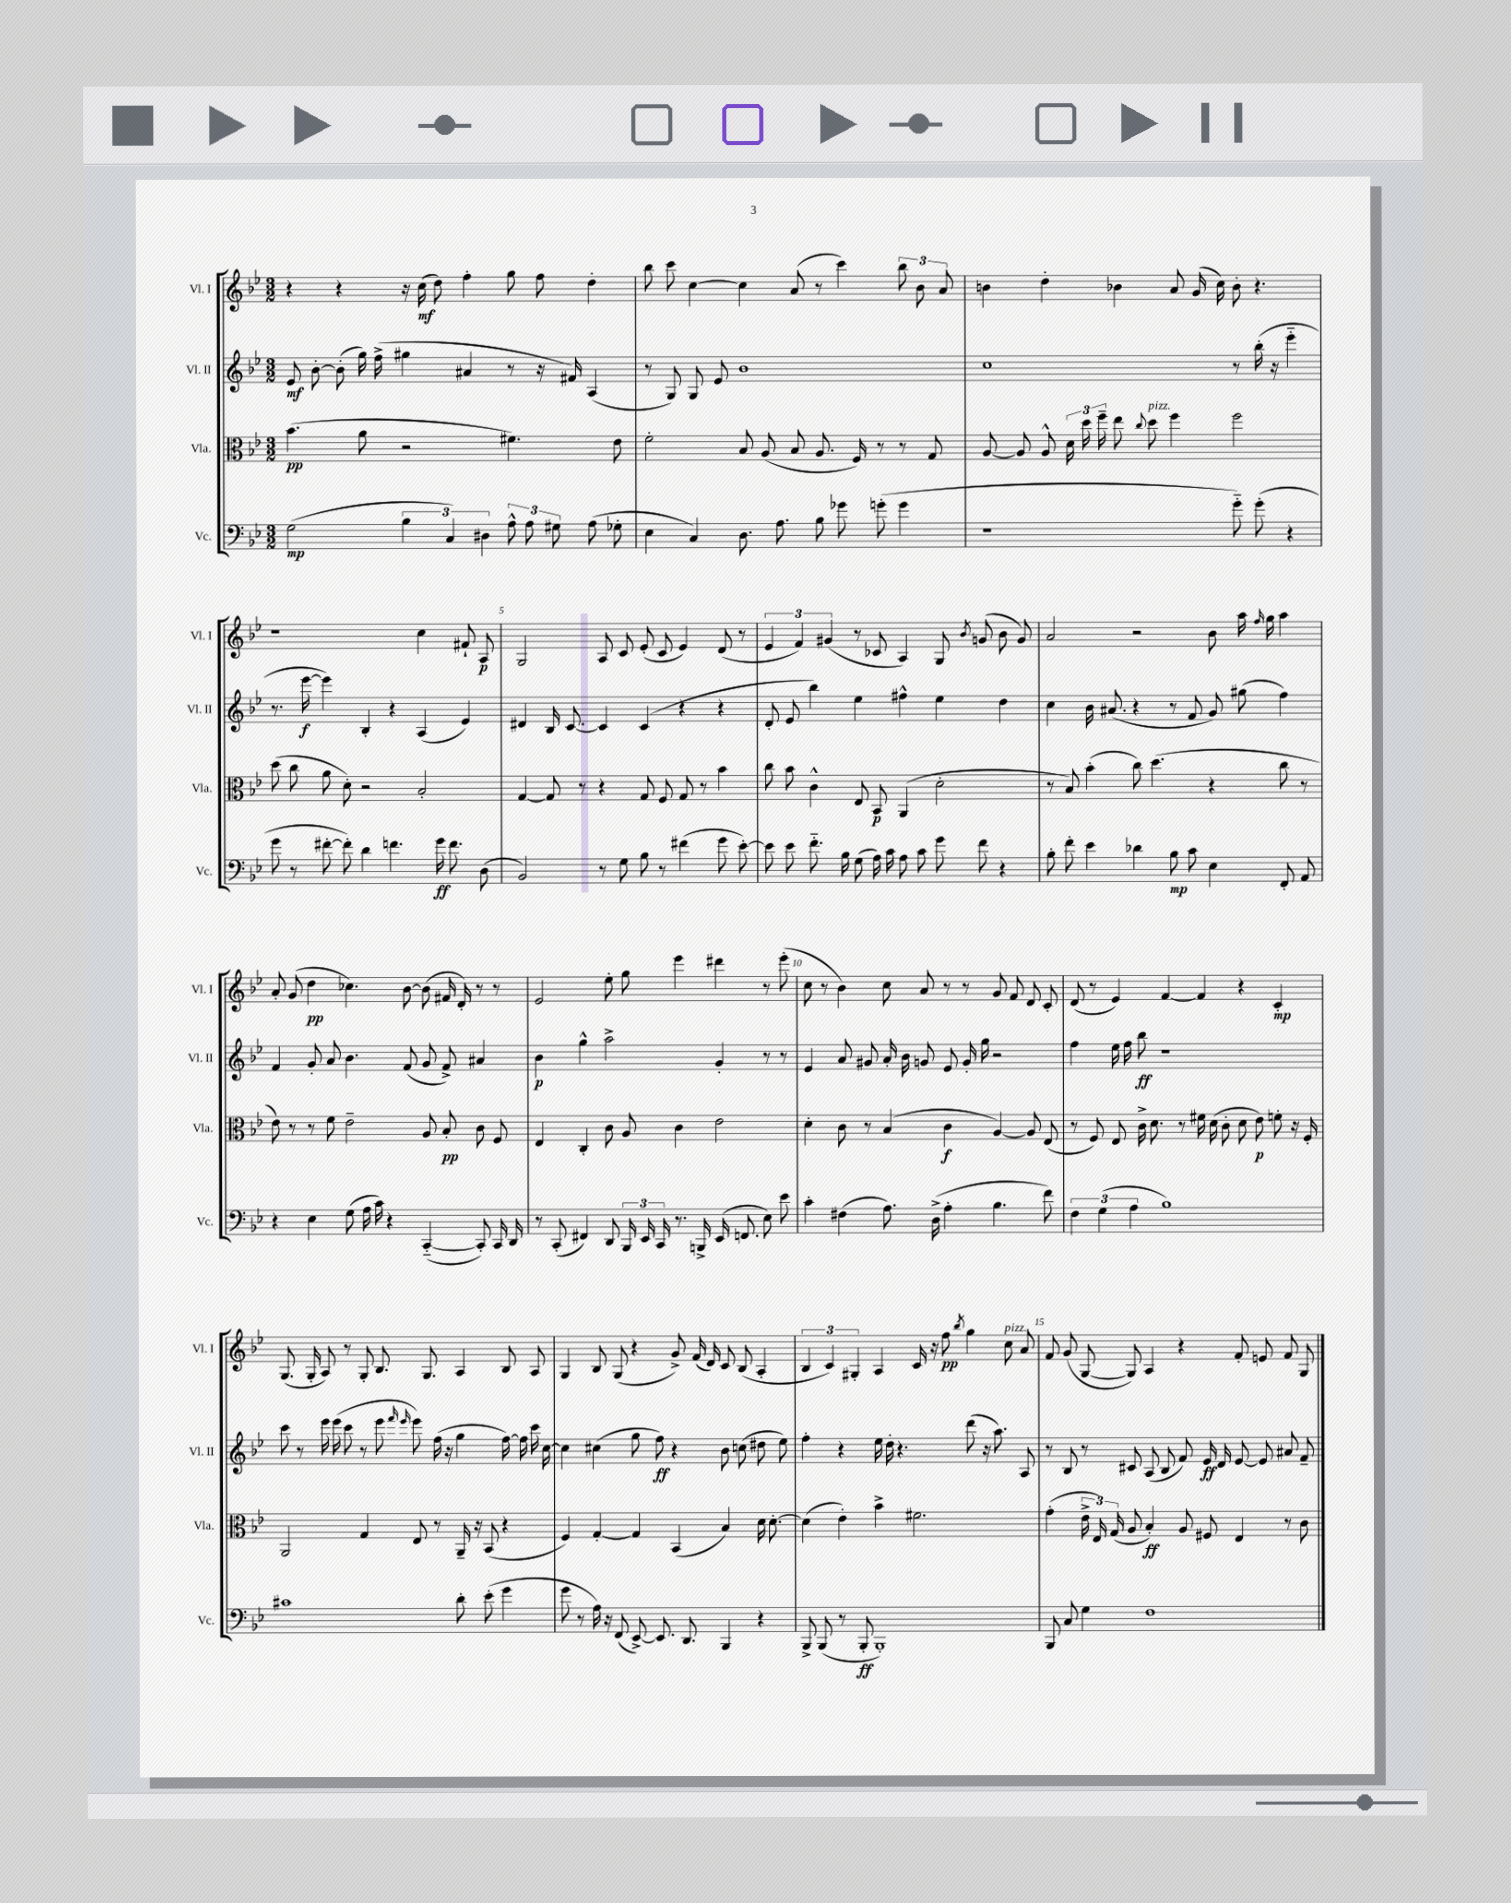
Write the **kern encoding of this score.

**kern	**kern	**kern	**kern
*staff4	*staff3	*staff2	*staff1
*clefF4	*clefC3	*clefG2	*clefG2
*k[b-e-]	*k[b-e-]	*k[b-e-]	*k[b-e-]
*M3/2	*M3/2	*M3/2	*M3/2
(2G	(4.b-	8e-	4r
.	.	[8b-'	.
.	.	(8b-']	4r
.	8a	16gg)	.
.	.	(16ff^	.
6B-	2r	4gg#	16r
.	.	.	(16cc
.	.	.	8dd)
6C)	.	.	.
.	.	4a#	4ff'
6D#	.	.	.
12A^^	4.f#)	8r	8gg
12A	.	.	.
.	.	16r	8ff
12G#	.	.	.
.	.	16f#)	.
(8A	.	(4A	4dd'
8G-'	8e-	.	.
=	=	=	=
4E-	2f'	8r	8bb-
.	.	8G)	8ccc
4C)	.	8G	[4cc
.	.	8e-	.
8.D	8B-	1b-	4cc]
.	(8A	.	.
8.A	.	.	.
.	8B-	.	(8a
8B-	8.A	.	8r
8g-	.	.	4ccc)
.	16F)	.	.
(8g'	8r	.	.
4g	8r	.	12bb-
.	.	.	12b-
.	8G	.	.
.	.	.	12a
=	=	=	=
1r	[8A	1cc	4b
.	8A]	.	.
.	8A^^	.	4dd'
.	24d	.	.
.	24dd	.	.
.	24ff~	.	.
.	8ee-	.	4b-
.	8qqcc	.	.
.	8dd	.	.
.	4ff	.	8a
.	.	.	(16g
.	.	.	16cc)
8g'~)	2ff	8r	8b-'
(8g'	.	(16bb-'	4.r
.	.	16r	.
4r	.	4eee-'~	.
=	=	=	=
8g	(8dd	8.r	1r
8r	8cc	.	.
.	.	[16eee-	.
[8f#'	8a	4eee-])	.
8f#'])	8d')	.	.
4d	2r	4B-'	.
4.f	.	4r	.
.	2B-'	(4A	4cc
16g	.	.	.
8.f	.	.	.
.	.	4e-)	8f#`
(8D	.	.	8A
=	=	=	=
2BB-)	[4G	4d#	2G
.	8G]	16B-	.
.	.	[8.c	.
.	8r	.	.
8r	4r	4c]	8A
8G	.	.	8c
8B-	8G	(4c	(8e-'
8r	8F	.	8c
(4f#	8G	4r	4e-)
.	8r	.	.
8g	4b-	4r	(8d
[8e-')	.	.	8r
=	=	=	=
8e-]	8cc	8d'	6e-
8e-	8b-	8e-	.
.	.	.	6f)
8.f'~	4c^^	4bb-)	.
.	.	.	(6g#
16B-	.	.	.
(8G	8E-	4ee-	8r
16A)	8BB-	.	8c-
16c	.	.	.
8A	(4AA	4ff#^^	4A)
8c	.	.	.
8g	2d'	4ee-	8G
.	.	.	8qb-
8f	.	.	(8g
4r	.	4dd	8b-
.	.	.	8g)
=	=	=	=
8B-'	8r	4cc	2a
8f'	8B-)	.	.
4e-	(4b-'	16b-	.
.	.	(8.a#	.
4d-	8cc)	4r	2r
.	(4.dd	.	.
8B-	.	8r	.
8c	.	8f	.
4E-	4r	8g)	8b-
.	.	(8gg#	16aa
.	.	.	16qqff
.	.	.	16gg
8FF'	8cc	4ff)	4aa
8AA	8r	.	.
=	=	=	=
4r	8e-)	4f	8a'
.	8r	.	(8g
4E-	8r	8g'	4dd
.	8f	8a	.
(8G	2e-~	4.b-	4.cc-)
16A	.	.	.
16c)	.	.	.
4r	.	.	.
.	.	(8f	[8b-
([4CC'~	8A	8g	(8b-]
.	8B-'	8f^)	16f#
.	.	.	16d')
8CC'])	8c	4a#	8r
16CC	8F	.	8r
16DD	.	.	.
=	=	=	=
8r	4E-	4b-	2e-
(8CC'	.	.	.
4FF#)	4C'	4gg^^	.
8DD	8c	2aa^	8ee-'
24BBB-	8A	.	8gg
24EE-	.	.	.
24CC	.	.	.
8.r	4c	.	4eee-
16BBB^	.	.	.
(16EE-	2e-	4g'	4ddd#
8.FF	.	.	.
8E-)	.	8r	8r
8e-	.	8r	(8eee-'
=	=	=	=
4c'	4d'	4e-	8cc
.	.	.	8r
(4F#	8c	8a	4b-)
.	8r	8g#	.
8.A)	(4B-	16a'	8cc
.	.	16b-	.
.	.	8g	8a
(16D^	.	.	.
4A'	4c	8e-	8r
.	.	16g'	8r
.	.	16gg	.
4.B-	[4A)	2r	8g
.	.	.	8f
.	8A]	.	8d
8f)	(8E-	.	8c'
=	=	=	=
6F	8r	4ff	(8d
.	8F)	.	8r
(6G	.	.	.
.	8E-	16ee-	4e-)
.	.	16ff	.
6A	.	.	.
.	16c^	8bb-	.
.	8.d	.	.
1B-)	.	1r	[4f
.	8r	.	.
.	16f#	.	4f]
.	(16d	.	.
.	8c'	.	.
.	8d	.	4r
.	8e-)	.	.
.	8f'	.	4c'
.	16r	.	.
.	16F'	.	.
=	=	=	=
1c#	2AA	8ccc	(8.G
.	.	8r	.
.	.	.	16G'
.	.	16eee-	8A)
.	.	(16eee-	.
.	.	8ccc	8r
.	4G	8r	8G'
.	.	8eee-	8.B-
.	.	16qqfff	.
.	.	16qqeee-	.
.	8E-	8eee-)	.
.	.	.	8.G
.	8r	(16ff	.
.	.	16r	.
8d'	16AA~	4gg	4A
.	16r	.	.
(8e-'	(8BB-	.	.
4g	4r	[16ff)	8B-
.	.	16ff]	.
.	.	16ccc	8A
.	.	[16cc	.
=	=	=	=
8g	4F)	4cc]	4G
8r	.	.	.
16A)	[4G'	(4cc#	8B-
16r	.	.	.
(8FF	.	.	(8G
[8EE-^)	4G]	8gg	4r
8.EE-]	.	8ff)	.
.	(4BB-	4r	8g^)
8.DD	.	.	.
.	.	.	(16f
.	.	.	16d)
4BBB-	4B-)	8b-	8c
.	.	(8cc	(8B-
4r	16d	8dd#	4A'
.	[8.d'	.	.
.	.	8ee-)	.
=	=	=	=
8BBB-^	(4d]	4ff'	6B-
(8BBB-	.	.	.
.	.	.	6c)
8r	4e-')	4r	.
.	.	.	6G#'
8BBB-'	.	.	.
1BBB-')	4b-^	16ee-	4A
.	.	16dd'	.
.	.	4.r	.
.	2.f#	.	16c
.	.	.	16r
.	.	.	8ff
.	.	.	8qbb-
.	.	(8ddd	4gg
.	.	16r	.
.	.	8.aa)	.
.	.	.	8cc
.	.	8A	8a
=	=	=	=
8BBB-	(4g'	8r	8f
8C	.	8B-	(8g
4G	24e-^	8r	[8G
.	24E-)	.	.
.	(24G	.	.
.	8A	8c#	8G])
1F	4B-')	(8A	4A
.	.	8B-	.
.	8A	8f)	4r
.	8F#	16e-	.
.	.	16d	.
.	4E-	[8e-	8f'
.	.	8e-]	8e
.	8r	8a#	8f
.	8c	8f~	8G
==	==	==	==
*-	*-	*-	*-
